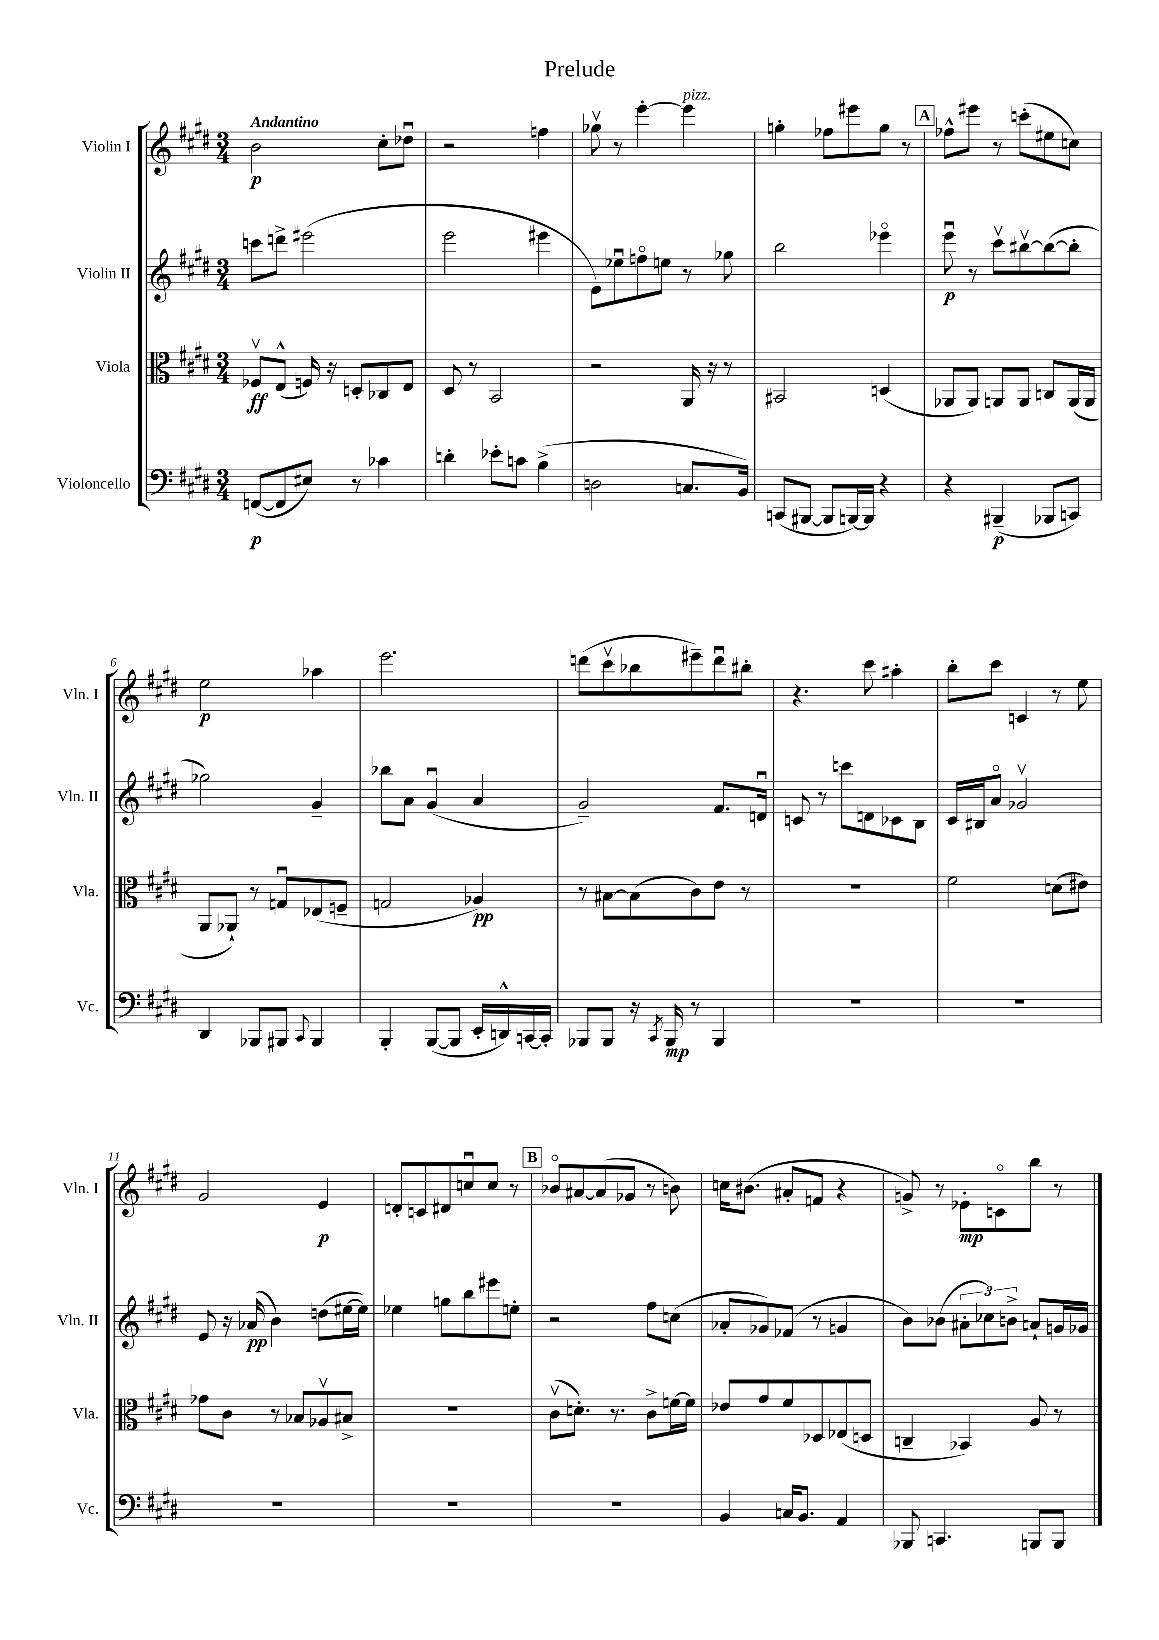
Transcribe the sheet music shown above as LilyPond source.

\header { title = "Prelude" }
<<
\new StaffGroup <<
\new Staff = "s0" \with { instrumentName = "Violin I" shortInstrumentName = "Vln. I" } {
    \clef treble \key e \major \numericTimeSignature \time 3/4 \tempo "Andantino"
    b'2\p cis''8-. des''8\downbow |
    r2 f''4 |
    ges''8\upbow r8 e'''4~-. e'''4^\markup { \italic "pizz." } |
    g''4-. fes''8 eis'''8 g''8 r8 |
    \mark \markup { \box "A" } fes''8-^ eis'''8 r8 c'''8-.( eis''8 c''8) |
    e''2\p aes''4 |
    e'''2. |
    d'''8( cis'''8\upbow bes''8 eis'''8--) d'''8\downbow bis''8-. |
    r4. cis'''8 ais''4-. |
    b''8-. cis'''8 c'4 r8 e''8 |
    gis'2 e'4\p |
    d'8-. c'8 dis'8 c''8\downbow c''8 r8 |
    \mark \markup { \box "B" } bes'8\flageolet ais'8~ ais'8( ges'8 r8 b'8) |
    c''16 bis'8.( ais'8-. f'8 r4 |
    g'8->) r8 ees'8-.\mp c'8\flageolet b''8 r8 \bar "|." |
}
\new Staff = "s1" \with { instrumentName = "Violin II" shortInstrumentName = "Vln. II" } {
    \clef treble \key e \major \numericTimeSignature \time 3/4
    c'''8 d'''8-> eis'''2( |
    e'''2 eis'''4 |
    e'8) ees''8\downbow f''8\flageolet e''8 r8 ges''8 |
    b''2 ees'''4\flageolet |
    \mark \markup { \box "A" } e'''8\downbow\p r8 cis'''8\upbow bis''8~\upbow bis''8~( bis''8-. |
    ges''2) gis'4-- |
    bes''8 a'8 gis'4\downbow( a'4 |
    gis'2--) fis'8. d'16\downbow |
    c'8 r8 c'''8 d'8 ces'8 b8 |
    cis'16 bis16 a'8\flageolet ges'2\upbow |
    e'8 r16 aes'16\pp( b'4) d''8( eis''16~ eis''16) |
    ees''4 g''8 b''8 eis'''8 e''8-. |
    \mark \markup { \box "B" } r2 fis''8 c''8( |
    aes'8-. ges'8) fes'8( r8 g'4 |
    b'8) bes'8( \tuplet 3/2 { ais'8-. ces''8) b'8-> } a'8-! g'16 ges'16 \bar "|." |
}
\new Staff = "s2" \with { instrumentName = "Viola" shortInstrumentName = "Vla." } {
    \clef alto \key e \major \numericTimeSignature \time 3/4
    fes8\upbow\ff e8-^( f16) r16 d8-. ces8 e8 |
    dis8 r8 b,2 |
    r2 a,16 r16 r8 |
    bis,2 d4( |
    \mark \markup { \box "A" } aes,8 aes,8) a,8 a,8 c8 a,16( a,16 |
    a,8 aes,8-!) r8 g8\downbow ees8( f8-- |
    g2 aes4\pp) |
    r8 bis8~ bis8( cis'8) e'8 r8 |
    R2. |
    fis'2 d'8( eis'8) |
    ges'8 cis'8 r8 bes8 aes8\upbow bis8-> |
    R2. |
    \mark \markup { \box "B" } cis'8\upbow( d'8.-.) r8. cis'8-> f'16~ f'16 |
    ees'8 gis'8 fis'8 des8 ees8( d8 |
    c4-- bes,4) a8 r8 \bar "|." |
}
\new Staff = "s3" \with { instrumentName = "Violoncello" shortInstrumentName = "Vc." } {
    \clef bass \key e \major \numericTimeSignature \time 3/4
    f,8~\p( f,8 eis8) r8 ces'4 |
    d'4-. ees'8-. c'8 b4->( |
    d2 c8. b,16) |
    c,8( bis,,8~ bis,,8 b,,16~) b,,16 r4 |
    \mark \markup { \box "A" } r4 bis,,4--\p( bes,,8 c,8) |
    dis,4 bes,,8 bis,,8 \appoggiatura { cis,8 } bis,,4 |
    b,,4-. b,,8~( b,,8 e,16-. d,16-^) c,16~ c,16-. |
    bes,,8 bes,,8 r16 \acciaccatura { cis,8 } bes,,16\mp r8 bes,,4 |
    R2. |
    R2. |
    R2. |
    R2. |
    \mark \markup { \box "B" } R2. |
    b,4 c16 b,8. a,4 |
    bes,,8 c,4. b,,8 b,,8 \bar "|." |
}
>>
>>
